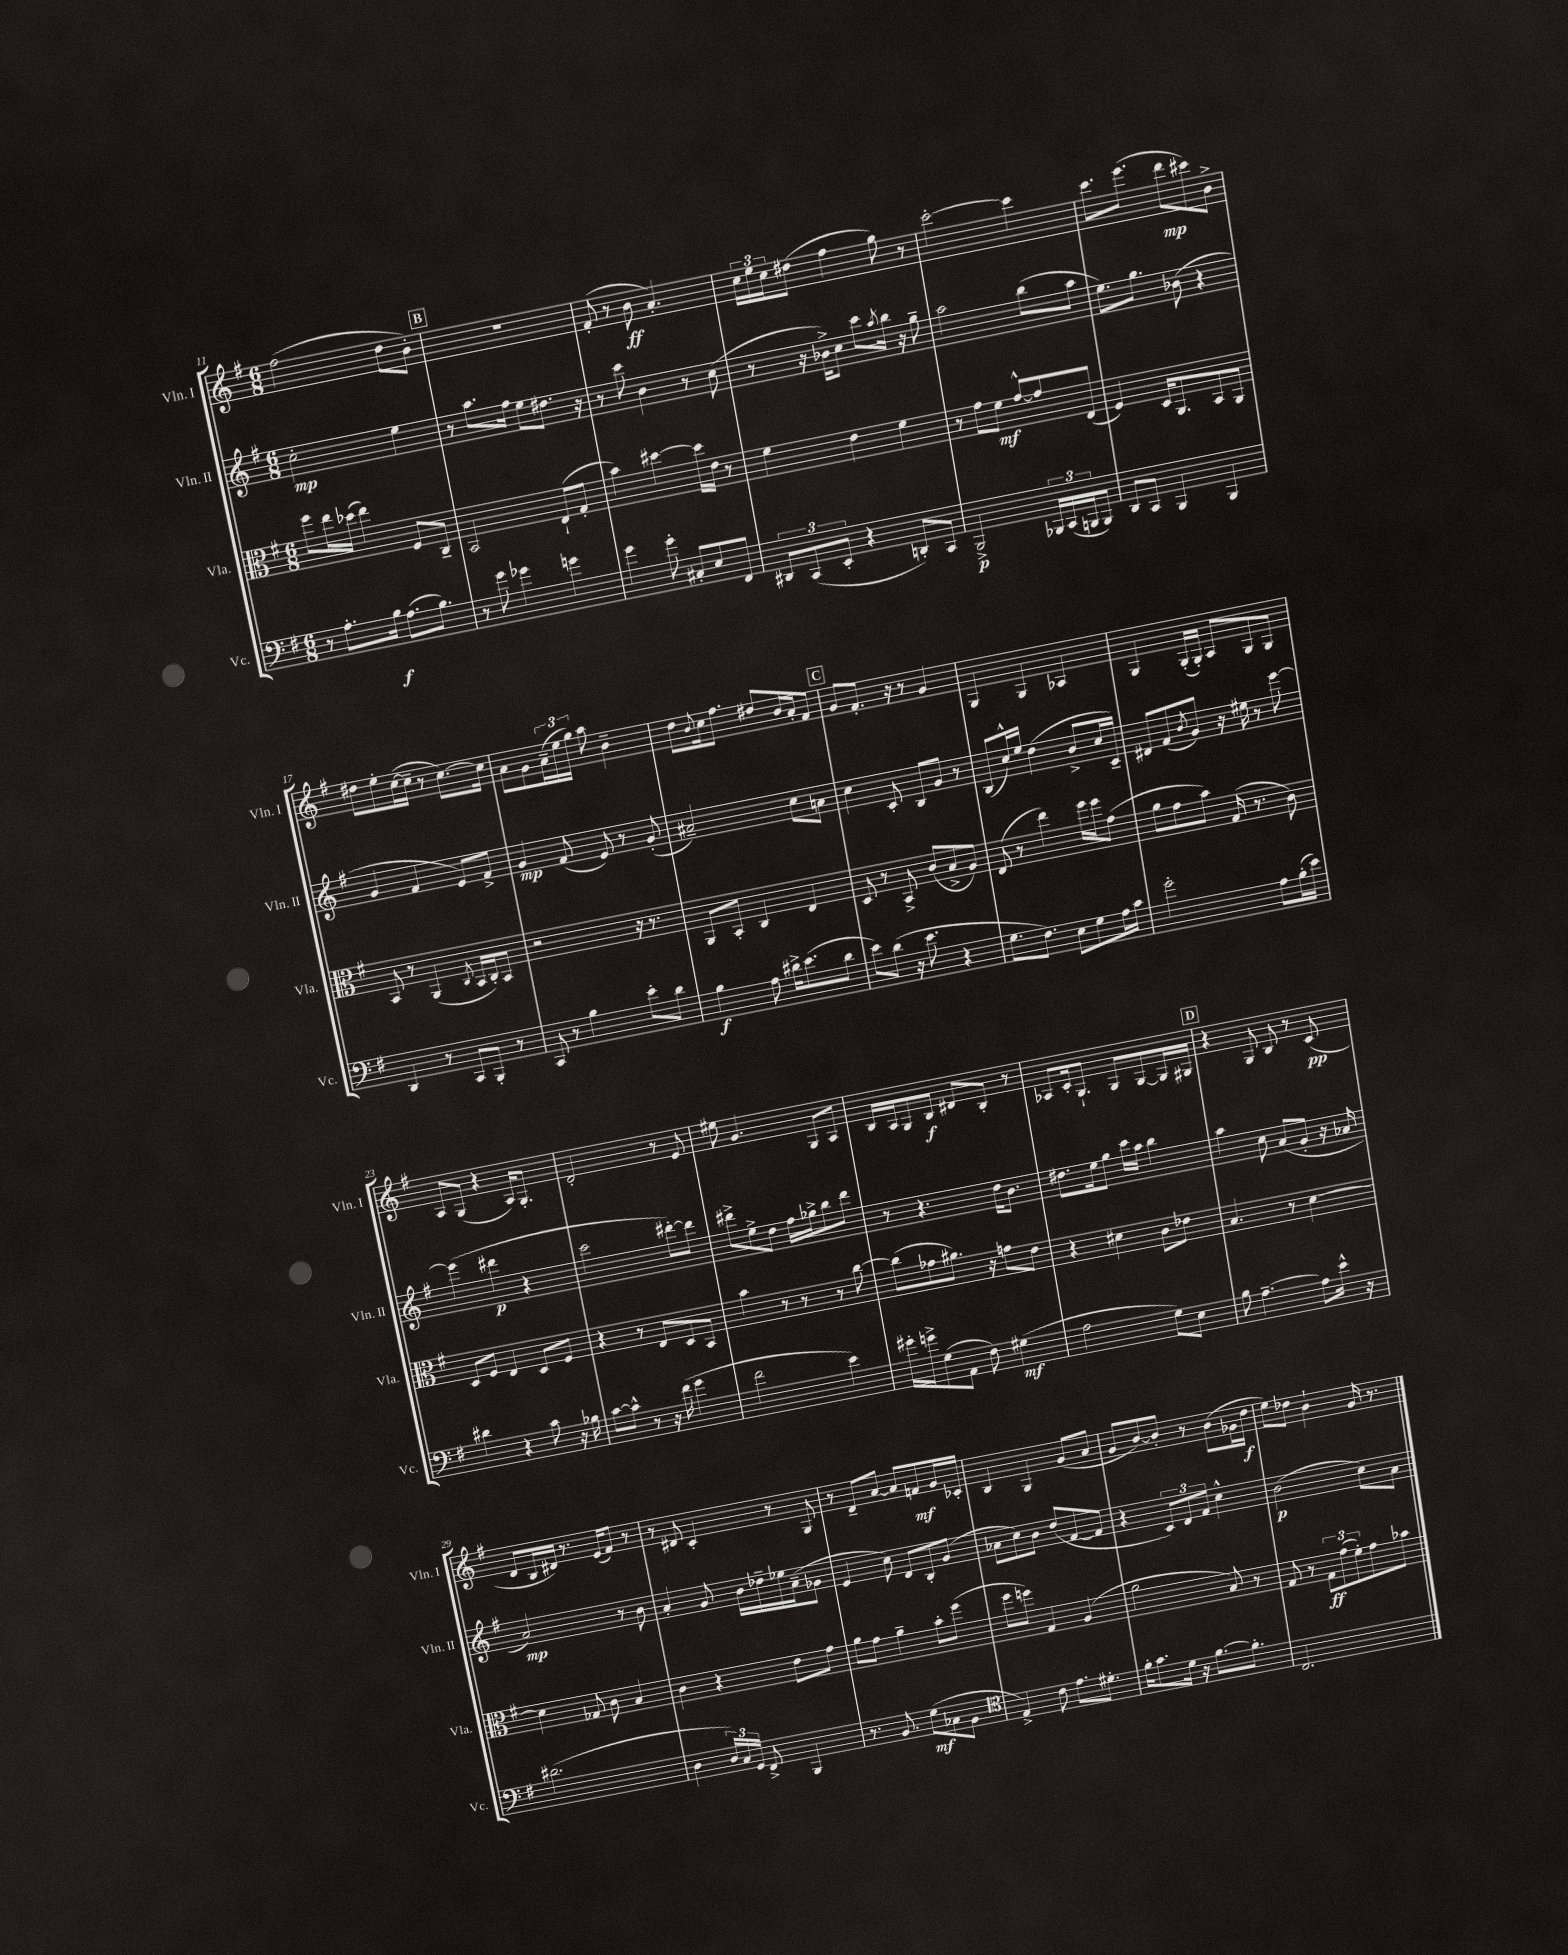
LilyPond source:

<<
\new StaffGroup <<
\new Staff = "s0" \with { instrumentName = "Vln. I" shortInstrumentName = "Vln. I" } {
    \clef treble \key g \major \numericTimeSignature \time 6/8
    fis''2( d''8 b'8-.) |
    \mark \markup { \box "B" } R2. |
    fis'8-.( r8 b'8\ff a'4.-.) |
    \tuplet 3/2 { c''16 e''16 c''16 } dis''8( fis''4 g''8) r8 |
    c'''2~-. c'''4 |
    c'''8. e'''8.( d'''8\mp cis'''8) b'8-> |
    dis''8 e''8-. c''16~( c''16-- r8 c''8.~) c''16 |
    a'8 g'8 \tuplet 3/2 { a'16--( e''16 g''16) } a''8 b'4-- |
    d''8 \appoggiatura { b'8 } c''16 fis''8. dis''8 b'16 a'16-. fis'8 |
    \mark \markup { \box "C" } g'8 fis'8.-. r16 r8 g'4 |
    g4 g4 aes4 |
    g4 g16-.( g16-.) a8 g8 g8 |
    a8 g8( r4 a16) g8.-. |
    d'2-. r8 e'8 |
    eis''8 g'4. g8 a8 |
    b16 a16 g8 b8\f dis'8 b8-. r8 |
    aes8 c'16-. g8.-! g8 g8~ g16 gis16 |
    \mark \markup { \box "D" } r4 g8 b8 r8 c'8\pp( |
    d'8 b16 dis'16) r8. e'16( fis'8) r8 |
    r8 dis'8 c'4-. r8 g8 |
    r8 d'8-- a'8~ a'8 f'8\mf g'16 ces'16-. |
    b4 g4 g'8( a'8 |
    g'8 b'8~) b'8-. r8 b'8( ges'16 d''16\f |
    e''8) des''8 b'4-! g'16 r8. \bar "|." |
}
\new Staff = "s1" \with { instrumentName = "Vln. II" shortInstrumentName = "Vln. II" } {
    \clef treble \key g \major \numericTimeSignature \time 6/8
    c''2-.\mp e''4 |
    \mark \markup { \box "B" } r8 a''8. fis''16 e''8 dis''8. r16 |
    r8 c'''8 b'4 r8 c''8( |
    r8 r16 bes'16->) c''8 c'''8 \acciaccatura { a''8 } b''16 r16 g''8-- |
    a''2 b''8( a''8 |
    e''8.) g''8. bes'8( r4 |
    g'4 fis'4 e'8) fis'8-> |
    g'4\mp fis'8( e'8) r8 g'8-.( |
    ais'2--) c''8 a'8 |
    \mark \markup { \box "C" } c''4 c'8-. b8 g'8 r8 |
    b8( c''16-^) e''16 d''4( b'8-> c''16 c'16--) |
    dis'8 fis'8( \acciaccatura { b'8 } g'8) r16 eis''16 r8 e'''8~ |
    e'''4( dis'''4\p r4 |
    c'''2 dis'''8~-.) dis'''8 |
    dis'''8-> e''8-> d''8 fis''16 ges''16-> b''8 dis'''8 |
    r8 r4. d''16 b'8. |
    dis''8. e''16 g''8 c'''16 a''16 b''4 |
    \mark \markup { \box "D" } a''4 c''8 a'8( g'8-. r16 aes'16 |
    a'2\mp) r8 b'8 |
    a'4-. g'8 b'16 des''16-- ees''16 a'16--( ges'8 |
    e'4 c''8) d'8 b8-. g'8( |
    aes'8 c''8) b'8 d''8( fis'8~ fis'8 |
    r4 \tuplet 3/2 { c'8) d'8 fis'8 } c''4-^ |
    b'2\p( c''8) a'8 \bar "|." |
}
\new Staff = "s2" \with { instrumentName = "Vla." shortInstrumentName = "Vla." } {
    \clef alto \key g \major \numericTimeSignature \time 6/8
    fis''8 e''16 des''16( e''4) fis8 c8-- |
    \mark \markup { \box "B" } b,2 e8-!( g8-. |
    b'4) dis''4~ dis''16 e'16 r8 |
    fis'4 e'4 fis'4 |
    r8 g'8 fis'8\mf g'8~-^ g'8 e8( |
    fis4) d16 a,8. b,8 a,8 |
    b,8 r8 a,4( \acciaccatura { c8 } b,16 c16-.) b,8 |
    r2 r16 r8. |
    a,8 b,8-. c4 e4 |
    \mark \markup { \box "C" } d8 r8 b,8-> c'8( b8-> a8) |
    e8( r8 e''4) fis''16 fis''16 g'8( |
    a'8 g'8 b'8) g16( r8. c'8) |
    d8 fis8 e4 d8 fis8 |
    r4 r8 e8 d8 b,8 |
    b'4 r8 r8 r8 c''8~ |
    c''8( ges'8 ais'8.) r16 g'8 e'8 |
    r4 dis'4 c'8 ees'8 |
    \mark \markup { \box "D" } b4. r8 d'4~ |
    d'4 ges8 c'8 b4 |
    c'4 r4 e'8 g'8 |
    a'8 g'8 a'4-- b'8-. fis''8( |
    fis''8 f''8) g4 a4( |
    a'2 b8) r8 |
    g8 r8 \tuplet 3/2 { g8\ff g'8( fis'8-.) } g'8 bes'8 \bar "|." |
}
\new Staff = "s3" \with { instrumentName = "Vc." shortInstrumentName = "Vc." } {
    \clef bass \key g \major \numericTimeSignature \time 6/8
    r8 a8.-. b16\f a8.( b8.) |
    \mark \markup { \box "B" } r8 g'8 ges'4 g'4 |
    g'4 g'8-. cis8-. e8 fis,8 |
    \tuplet 3/2 { dis,8 c,8( e,8-. } r4 d,8-.) c,8 |
    b,,2->\p \tuplet 3/2 { bes,,16 c,16( b,,16 } b,,8) |
    d,8 c,8 b,,4 b,,4 |
    d,4 r8 c,8 b,,8-. r8 |
    c,8 r8 b4 e'8-. d'8 |
    b4\f a8 dis'16-> e'8.( dis'8 |
    \mark \markup { \box "C" } e'8) d'8( r16 e'8. r4 |
    g8. fis8.) e8 g8 a16 c'16 |
    g'2-. a8 b16-.( e'16) |
    dis'4 r4 c'8 r16 bes16 |
    c'8~ c'8-^ r8 r16 fis'16( g'4 |
    fis'2 e'4) |
    gis'16-. g'16-> g8( a,8 fis8) gis4\mf( |
    a2 g8) e8 |
    \mark \markup { \box "D" } b8 a4.~-- a8 e'16-^ r16 |
    dis'2.( |
    d4 \tuplet 3/2 { d16) c16 g,16 } fis,8-> b,,4 |
    r8. b,8. g8\mf( ces8 b,8 |
    \clef tenor e4->) c'8 e'8. dis'8.-. |
    fis'16-. g'8. d'16 r16 fis'8.~ fis'8.-. |
    c2. \bar "|." |
}
>>
>>
\layout { \context { \Score currentBarNumber = #11 } }
